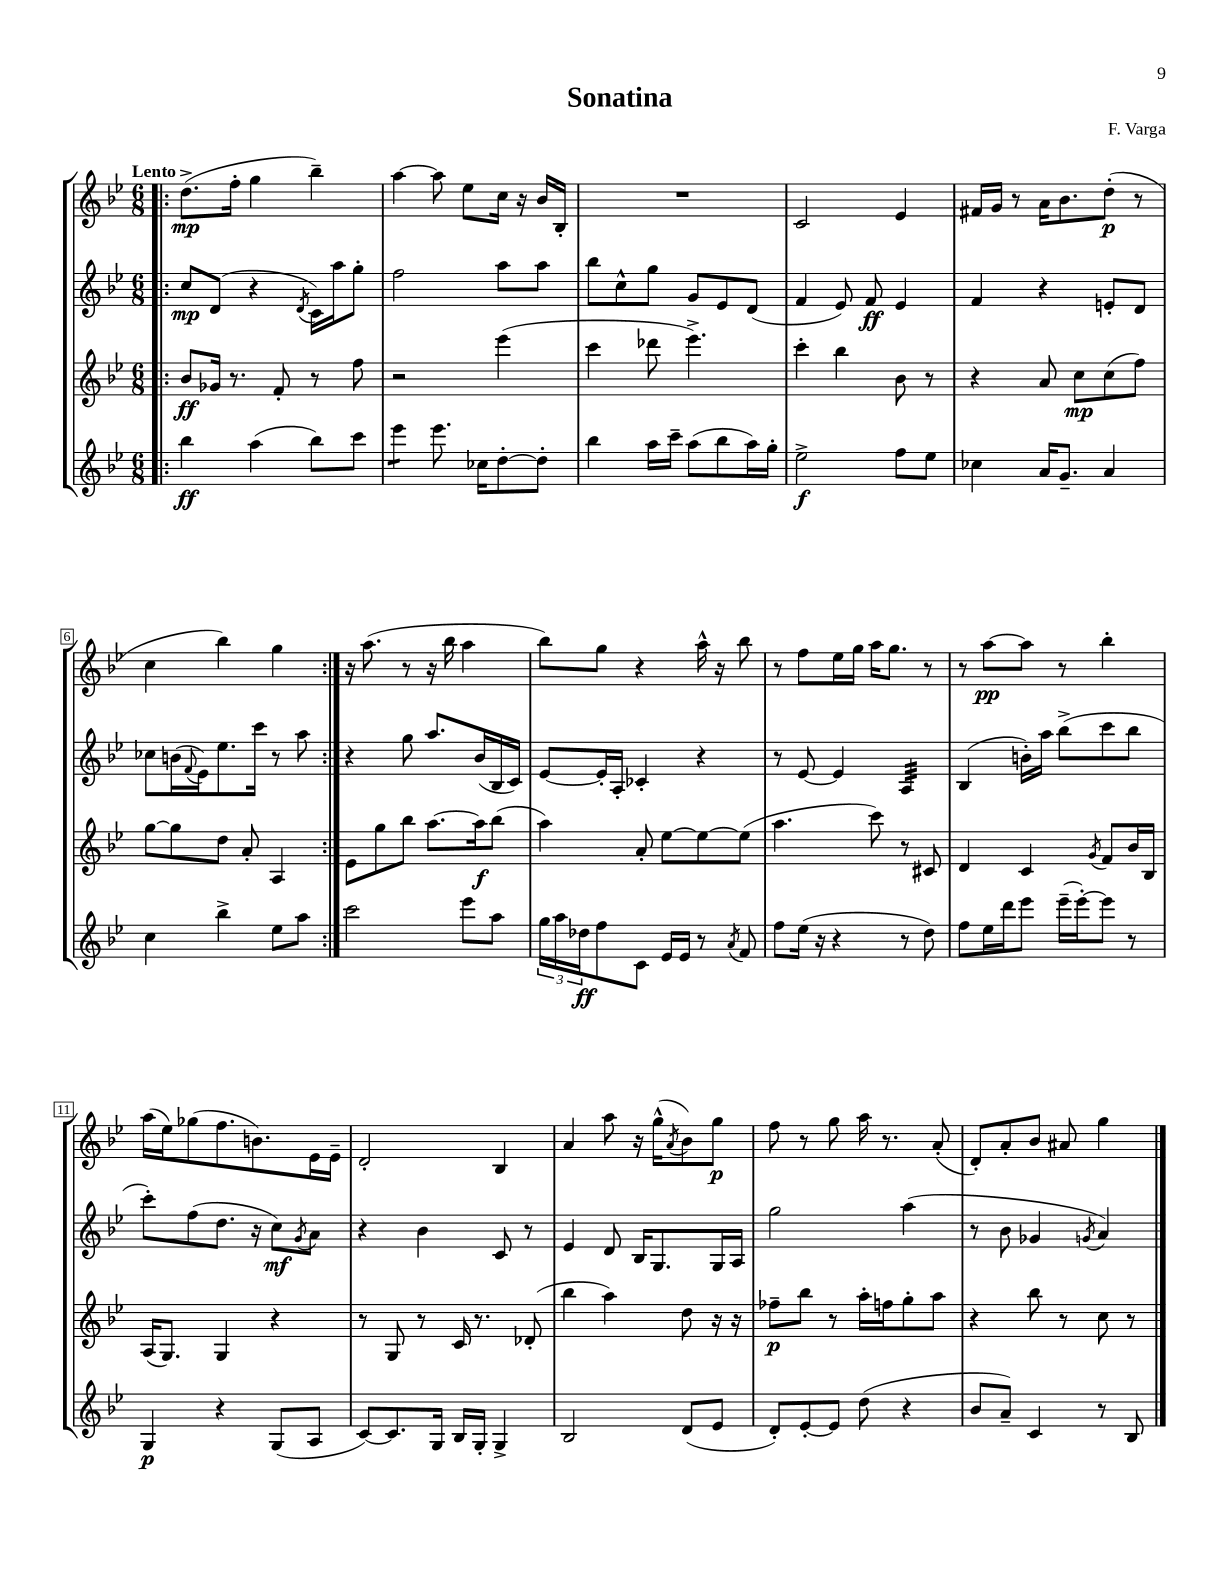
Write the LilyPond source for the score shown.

\header { title = "Sonatina" composer = "F. Varga" }
<<
\new StaffGroup <<
\new Staff = "s0" {
    \clef treble \key bes \major \numericTimeSignature \time 6/8 \tempo "Lento"
    \repeat volta 2 { \bar ".|:" d''8.->\mp( f''16-. g''4 bes''4--) |
    a''4~ a''8 ees''8 c''16 r16 bes'16 bes16-. |
    R2. |
    c'2 ees'4 |
    fis'16 g'16 r8 a'16 bes'8. d''8-.\p( r8 |
    c''4 bes''4) g''4 | }
    r16 a''8.( r8 r16 bes''16 a''4 |
    bes''8) g''8 r4 a''16-^ r16 bes''8 |
    r8 f''8 ees''16 g''16 a''16 g''8. r8 |
    r8 a''8~\pp a''8 r8 bes''4-. |
    a''16( ees''16) ges''8( f''8. b'8.) ees'16 ees'16-- |
    d'2-. bes4 |
    a'4 a''8 r16 g''16-^( \acciaccatura { a'8 } bes'8) g''8\p |
    f''8 r8 g''8 a''16 r8. a'8-.( |
    d'8-.) a'8-. bes'8 ais'8 g''4 \bar "|." |
}
\new Staff = "s1" {
    \clef treble \key bes \major \numericTimeSignature \time 6/8
    \repeat volta 2 { \bar ".|:" c''8\mp d'8( r4 \acciaccatura { d'8 } c'16) a''16 g''8-. |
    f''2 a''8 a''8 |
    bes''8 c''8-^ g''8 g'8 ees'8 d'8( |
    f'4 ees'8) f'8\ff ees'4 |
    f'4 r4 e'8-. d'8 |
    ces''8 b'16( \appoggiatura { f'8 } ees'16) ees''8. c'''16 r8 a''8 | }
    r4 g''8 a''8. bes'16( bes16 c'16) |
    ees'8~ ees'16-. a16-. ces'4-. r4 |
    r8 ees'8~ ees'4 a4:32 |
    bes4( b'16-.) a''16 bes''8->( c'''8 bes''8 |
    c'''8-.) f''8( d''8. r16 c''8\mf) \acciaccatura { g'8 } a'8 |
    r4 bes'4 c'8 r8 |
    ees'4 d'8 bes16 g8. g16 a16 |
    g''2 a''4( |
    r8 bes'8 ges'4 \acciaccatura { g'8 } a'4) \bar "|." |
}
\new Staff = "s2" {
    \clef treble \key bes \major \numericTimeSignature \time 6/8
    \repeat volta 2 { \bar ".|:" bes'8\ff ges'16 r8. f'8-. r8 f''8 |
    r2 ees'''4( |
    c'''4 des'''8 ees'''4.->) |
    c'''4-. bes''4 bes'8 r8 |
    r4 a'8 c''8\mp c''8( f''8) |
    g''8~ g''8 d''8 a'8-. a4 | }
    ees'8 g''8 bes''8 a''8.~ a''16\f bes''8( |
    a''4) a'8-. ees''8~ ees''8~ ees''8( |
    a''4. c'''8) r8 cis'8 |
    d'4 c'4 \acciaccatura { g'8 } f'8 bes'16 bes16 |
    a16( g8.) g4 r4 |
    r8 g8 r8 c'16 r8. des'8-.( |
    bes''4 a''4) d''8 r16 r16 |
    fes''8--\p bes''8 r8 a''16-. f''16 g''8-. a''8 |
    r4 bes''8 r8 c''8 r8 \bar "|." |
}
\new Staff = "s3" {
    \clef treble \key bes \major \numericTimeSignature \time 6/8
    \repeat volta 2 { \bar ".|:" bes''4\ff a''4( bes''8) c'''8 |
    ees'''4:8 ees'''8. ces''16 d''8~-. d''8-. |
    bes''4 a''16 c'''16-- a''8( bes''8 a''16) g''16-. |
    ees''2->\f f''8 ees''8 |
    ces''4 a'16 g'8.-- a'4 |
    c''4 bes''4-> ees''8 a''8 | }
    c'''2 ees'''8 a''8 |
    \tuplet 3/2 { g''16 a''16 des''16\ff } f''8 c'8 ees'16 ees'16 r8 \acciaccatura { a'8 } f'8 |
    f''8 ees''16( r16 r4 r8 d''8) |
    f''8 ees''16 d'''16 ees'''8 ees'''16--( ees'''16~-.) ees'''8 r8 |
    g4\p r4 g8( a8 |
    c'8~) c'8. g16 bes16 g16-. g4-> |
    bes2 d'8( ees'8 |
    d'8-.) ees'8~-. ees'8 d''8( r4 |
    bes'8 a'8--) c'4 r8 bes8 \bar "|." |
}
>>
>>
\layout { \context { \Score \override BarNumber.stencil = #(make-stencil-boxer 0.1 0.3 ly:text-interface::print) } }
